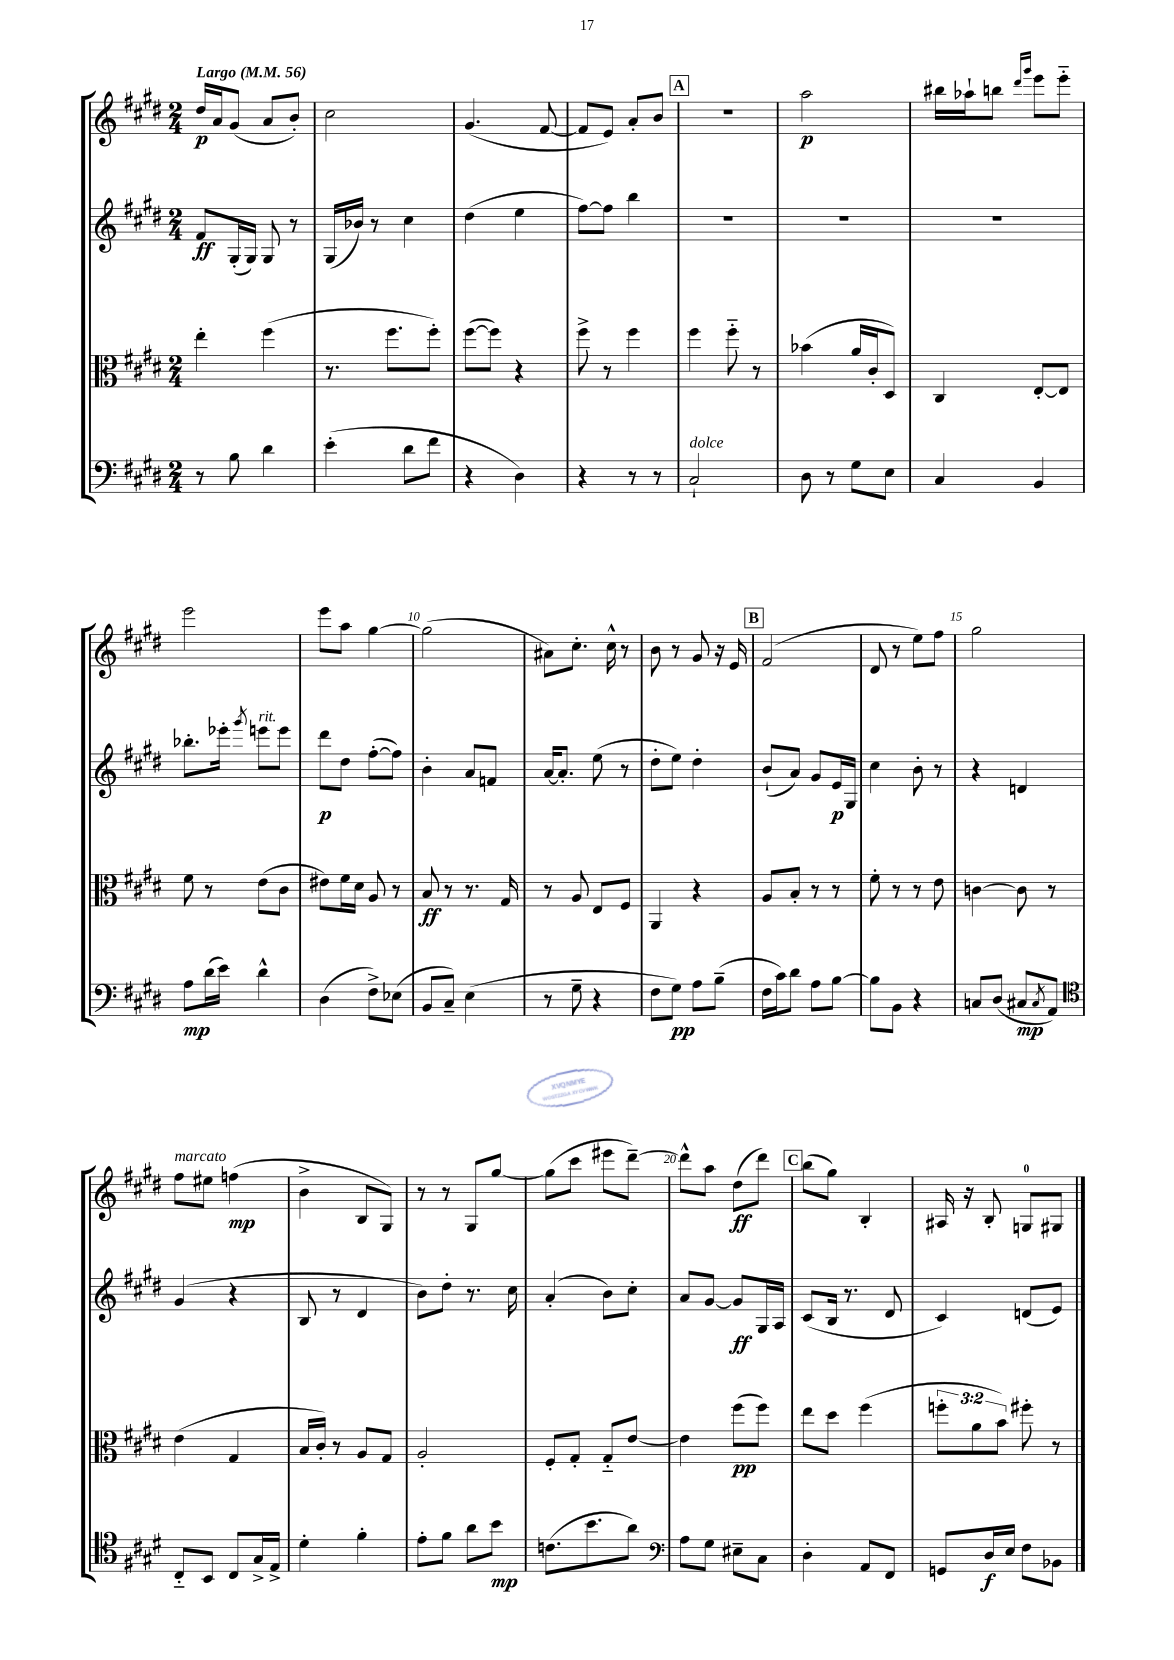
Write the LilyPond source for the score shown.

<<
\new StaffGroup <<
\new Staff = "s0" {
    \clef treble \key e \major \numericTimeSignature \time 2/4 \tempo "Largo" 4 = 56
    dis''16\p a'16 gis'8( a'8 b'8-.) |
    cis''2 |
    gis'4.( fis'8~ |
    fis'8 e'8) a'8-. b'8 |
    \mark \markup { \box "A" } R2 |
    a''2\p |
    bis''16 aes''16-! b''8 \grace { dis'''16 gis'''16 } e'''8 e'''8-_ |
    e'''2 |
    e'''8 a''8 gis''4~ |
    gis''2( |
    ais'8) cis''8.-. cis''16-^ r8 |
    b'8 r8 gis'8 r16 e'16 |
    \mark \markup { \box "B" } fis'2( |
    dis'8 r8 e''8) fis''8 |
    gis''2 |
    fis''8^\markup { \italic "marcato" } eis''8 f''4\mp( |
    b'4-> b8 gis8) |
    r8 r8 gis8 gis''8~ |
    gis''8( cis'''8 eis'''8 dis'''8~--) |
    dis'''8-^ a''8 dis''8\ff( dis'''8) |
    \mark \markup { \box "C" } b''8( gis''8) b4-. |
    ais16 r16 b8-. g8-0 gis8 \bar "|." |
}
\new Staff = "s1" {
    \clef treble \key e \major \numericTimeSignature \time 2/4
    fis'8\ff gis16-.( gis16) gis8 r8 |
    gis16( bes'16) r8 cis''4 |
    dis''4( e''4 |
    fis''8~) fis''8 b''4 |
    \mark \markup { \box "A" } R2 |
    R2 |
    R2 |
    bes''8.-. ees'''16-. \acciaccatura { gis'''8 } e'''8^\markup { \italic "rit." } e'''8 |
    dis'''8\p dis''8 fis''8~-.( fis''8) |
    b'4-. a'8 f'8 |
    a'16~ a'8.-. e''8( r8 |
    dis''8-. e''8) dis''4-. |
    \mark \markup { \box "B" } b'8-!( a'8) gis'8 e'16\p gis16 |
    cis''4 b'8-. r8 |
    r4 d'4 |
    gis'4( r4 |
    b8 r8 dis'4 |
    b'8) dis''8-. r8. cis''16 |
    a'4-.( b'8) cis''8-. |
    a'8 gis'8~ gis'8\ff gis16 a16 |
    \mark \markup { \box "C" } cis'8( b16 r8. dis'8 |
    cis'4) d'8( e'8) \bar "|." |
}
\new Staff = "s2" {
    \clef alto \key e \major \numericTimeSignature \time 2/4 \override Staff.TupletNumber.text = #tuplet-number::calc-fraction-text
    e''4-. fis''4( |
    r8. fis''8. fis''8-.) |
    fis''8~( fis''8) r4 |
    fis''8-> r8 fis''4 |
    \mark \markup { \box "A" } fis''4 fis''8-_ r8 |
    bes'4( a'16 cis'16-. dis8) |
    cis4 e8~-. e8 |
    fis'8 r8 e'8( cis'8 |
    eis'8) fis'16 dis'16 a8 r8 |
    b8\ff r8 r8. gis16 |
    r8 a8 e8 fis8 |
    a,4 r4 |
    \mark \markup { \box "B" } a8 b8-. r8 r8 |
    fis'8-. r8 r8 e'8 |
    c'4~ c'8 r8 |
    e'4( gis4 |
    b16 cis'16-.) r8 a8 gis8 |
    a2-. |
    fis8-. gis8-. gis8-_ e'8~ |
    e'4 fis''8\pp( fis''8) |
    \mark \markup { \box "C" } e''8 dis''8 fis''4( |
    \tuplet 3/2 { f''8-. a'8 b'8) } fis''8-. r8 \bar "|." |
}
\new Staff = "s3" {
    \clef bass \key e \major \numericTimeSignature \time 2/4
    r8 b8 dis'4 |
    e'4-.( dis'8 fis'8 |
    r4 dis4) |
    r4 r8 r8 |
    \mark \markup { \box "A" } cis2-!^\markup { \italic "dolce" } |
    dis8 r8 gis8 e8 |
    cis4 b,4 |
    a8\mp dis'16( e'16) dis'4-^ |
    dis4( fis8->) ees8( |
    b,8 cis8--) e4( |
    r8 gis8-- r4 |
    fis8 gis8\pp) a8 b8--( |
    \mark \markup { \box "B" } fis16 cis'16) dis'8 a8 b8~ |
    b8 b,8 r4 |
    c8 dis8( cis8\mp \acciaccatura { cis8 } a,8) |
    \clef tenor cis8-_ b,8 cis8 gis16-> e16-> |
    dis'4-. fis'4-. |
    e'8-. fis'8 a'8 b'8\mp |
    c'8.( b'8. a'8) |
    \clef bass a8 gis8 eis8-- cis8 |
    \mark \markup { \box "C" } dis4-. a,8 fis,8 |
    g,8 dis16\f e16 fis8 bes,8 \bar "|." |
}
>>
>>
\layout { \context { \Score \override BarNumber.break-visibility = ##(#f #t #t) barNumberVisibility = #(every-nth-bar-number-visible 5) } }
